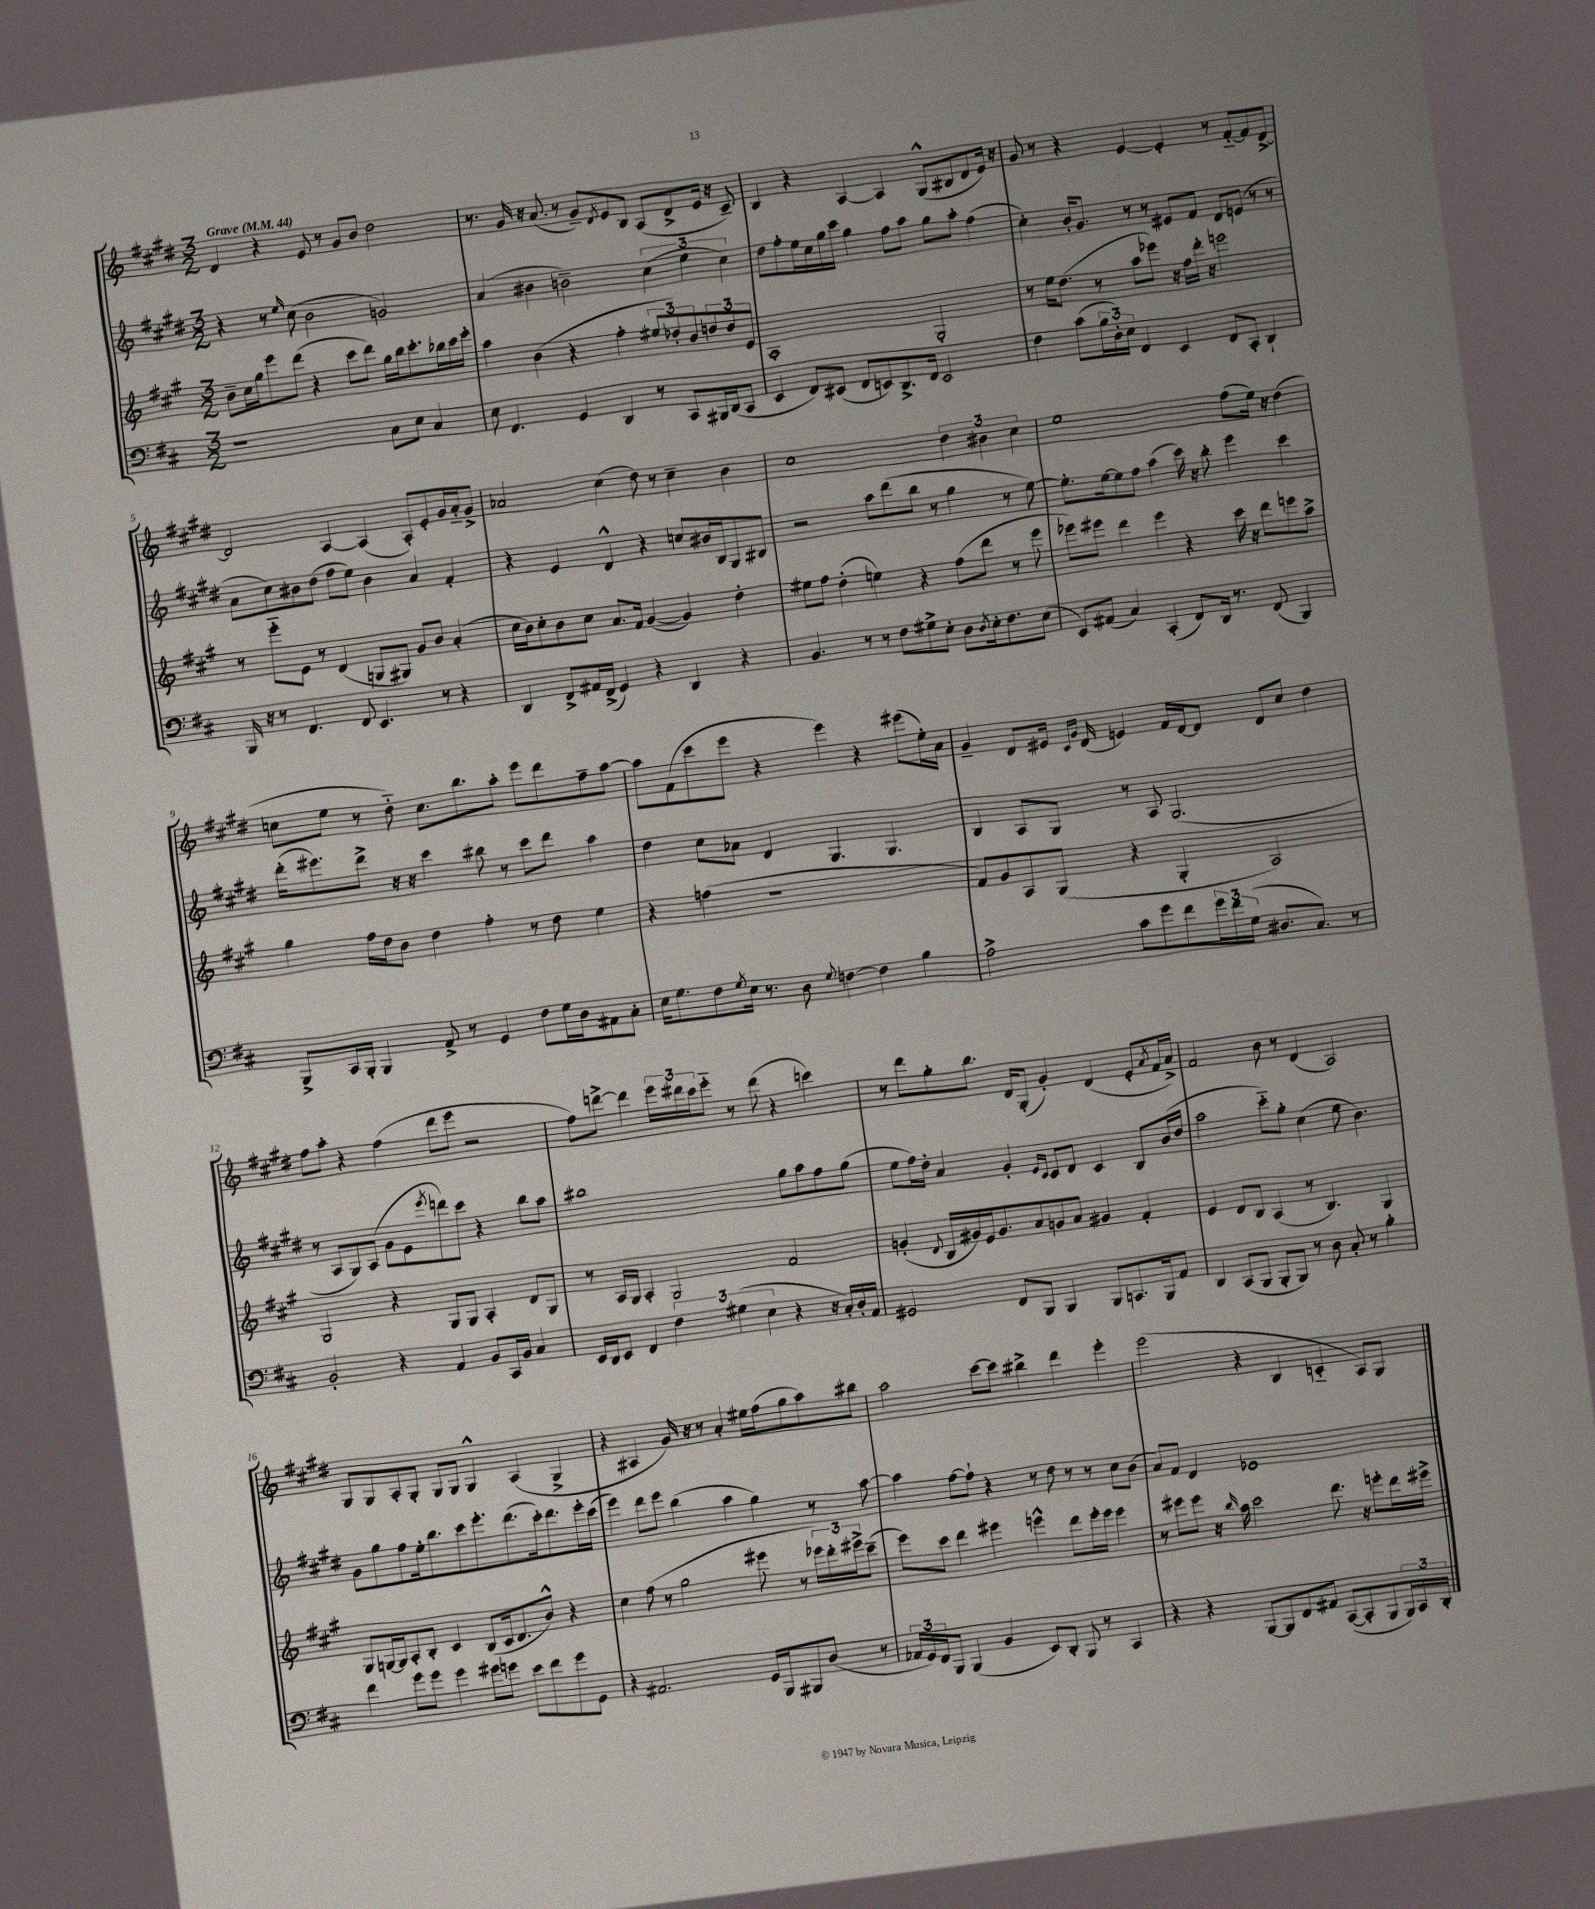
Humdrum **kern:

**kern	**kern	**kern	**kern
*part4	*part3	*part2	*part1
*staff4	*staff3	*staff2	*staff1
*clefF4	*clefG2	*clefG2	*clefG2
*k[f#c#]	*k[f#c#g#]	*k[f#c#g#d#]	*k[f#c#g#d#]
*M3/2	*M3/2	*M3/2	*M3/2
*MM44	*MM44	*MM44	*MM44
=1	=1	=1	=1
!	!	!	!LO:TX:a:B:t=Grave
1r	8b~\L	4r	4d#/
.	16cc#\L	.	.
.	16gg#\J	.	.
.	8eee\	8r	4r
.	.	16qqee/	.
.	(8ddd\J	(8cc#\	.
.	4r	2b\	8e/
.	.	.	8r
.	8ccc#\L	.	8g#/L
.	8ddd\J)	.	8b/J
8C#\L	16gg#\LL	2gn/)	2dd#\
.	16bb\J	.	.
8E\J	8.ccc#'\	.	.
4C#/	.	.	.
.	16bb-X\L	.	.
.	16ccc#\	.	.
.	16eee'\JJ	.	.
=2	=2	=2	=2
8E\	4aa\	(4a/	8.r
4.FF#/	.	.	.
.	.	.	16g#/
.	(4b\	4b#X\	16r
.	.	.	(8.a/
4GG/	4r	2bn~\)	8r
.	.	.	8g#~/L)
.	.	.	8qd#/
4DD/	4ff#'\	.	8e/
.	.	.	8B/J
8r	12ee#X/L	(6cc#\	(8A/L
.	12dd-X'/)	.	.
8CC#/L	.	.	8d#^/
.	12b/	6ee\	.
16BBB#X/L	12ddn/	.	16e/Jk
(16DD/J	.	.	16r
.	12dd/	6cc#\)	.
8CC#/J	.	.	8c#~/)
.	12e/J	.	.
=3	=3	=3	=3
4EE/	1A'	8dd#\L	4B/
.	.	8ff#'\	.
8FF#/L)	.	16ee\L	4r
.	.	16cc#\	.
(8EE#X/J	.	16gg#\	.
.	.	16ccc#\JJ	.
8FF#/L	.	4gg#\	[4A/
8EEn/)	.	.	.
8.DD^/	.	8ff#\L	4A/]
.	.	8aa\J	.
16FF#/Jk	.	.	.
2EE/	2G#'/	8gg#\L	(8G#^^/L
.	.	8aa'\J	8B#X/
.	.	(4ff#\	8d#/
.	.	.	16e/Jk)
.	.	.	16r
=4	=4	=4	=4
4F#\	8r	4cc#'\)	8g#/
.	16ee\KL	.	8r
.	(8.dd\J	.	.
(8c#\L	.	16b'/KL	4r
.	.	8.g#/J	.
24B\L	8r	.	.
24D'\)	.	.	.
24E\JJ	.	.	.
4FF#/	8aa\L	8r	[4e/
.	8eee-X\J)	8r	.
4EE/	16r	8e#X/L	4e'/]
.	16ff#\LL	.	.
.	16ddd'\JJ	8f#/J	.
.	16r	.	.
8FF#/L	2eeen\	8d#/L	8r
8CC#'/J	.	(8en/J	[8f#/L
4DD`/	.	8r	8f#/]
.	.	8r	[8d#^/J
!!LO:LB:g=z
=5	=5	=5	=5
16BBB/	8r	8a\L	2d#/]
16r	.	.	.
8r	8eee\L	8cc#\)	.
4.FF#/	8e\J	8b#X\	.
.	8r	(8dd#\J	.
.	(4d/	8ff#\L	[4A/
8FF#/	.	8ee\J)	.
4.EE/	8Gn/L	4b#\	(4A/]
.	8G#X/J)	.	.
.	8g#/L	4a/	8A'/L)
8r	8b/J	.	8e'/
4r	(4a'/	4f#'/	16g#/L
.	.	.	16a/J
.	.	.	8g#^/J
=6	=6	=6	=6
4DD/	16cc#\LL	4r	2a-X/
.	16b\J)	.	.
.	8cc#'\	.	.
8FF#^/L	8b\	4e/	.
16AA#X/L	8cc#\J	.	.
(16FF#^/JJ	.	.	.
4GG/)	8.a/L	4d#^^/	(4cc#\
.	16f#/Jk	.	.
4r	([4g#/	4r	8dd#\)
.	.	.	8r
4DD/	4g#/])	8ccn/L	4cc#~\
.	.	16b#X/L	.
.	.	16B/J	.
4r	4dd'\	8G#/	4b\
.	.	8B#X/J	.
=7	=7	=7	=7
4.BB/	8ee#X\L	2r	1cc#
.	8ff#\J	.	.
.	(4dd'\	.	.
8r	.	.	.
8r	4een\)	8aa\L	.
8F#\L	.	(8ddd#\	.
8G#X^\	4r	8bb\J	.
8E'\J	.	8r	.
8D\L	(8ff#\L	4gg#\	6dd#\
8qD/	.	.	.
16E'\k	8ddd\J	.	.
.	.	.	6b#X\
8.F#\	.	.	.
.	8r	8r	.
.	.	.	6cc#\
(8E\J	8eee\	[8ee\)	.
=8	=8	=8	=8
8EE/L)	8eee-X\L)	8.ee'\L]	1ee
(8AA#X/J	8eee#X\J	.	.
.	.	[16ee\k	.
4C#/)	4ddd\	8ee\]	.
.	.	8ff#\J	.
(4CC#'/	4eee#\	(4aa\	.
8FF#/L)	4r	16ccc#\)	.
.	.	16r	.
16DD/Jk	.	8bb'\	.
8.r	.	.	.
.	16ccc#\	4eee\	(8ff#\L
.	16r	.	.
(8FF#/	8ddd\L	.	16ee\Jk)
.	.	.	16r
4BBB/)	8eeen\	4ccc#\	(4dd#\
.	8aa^\J	.	.
!!LO:LB:g=z
=9	=9	=9	=9
8BBB^/L	4gg#\	(16ddd#'\KL	8ccn\L
.	.	8.eee#X\)	.
16CC#/L	.	.	8ee\J
16BBB'/JJ	.	.	.
4BBB/	16ff#\LL	8ddd#^\J	8r
.	16dd\J	.	.
.	8b\J	16r	8dd#\)
.	.	16r	.
8AA^/	4dd\	4ccc#\	8.cc\L
8r	.	.	.
.	.	.	8.bb\
4GG/	4ff#'\	8bb#X\	.
.	.	8r	8aa'\J
8F#\L	8r	8ccc#\L	8eee\L
16G\L	8dd\	8ddd#\J	8ddd#\
16D\J	.	.	.
8AA#X\	4ee\	4aa\	8ff#~\
8C#'\J	.	.	[8aa\J
=10	=10	=10	=10
16E\KL	4r	4dd#\	8aa\L]
8.G\	.	.	.
.	.	.	(8f#\
8F#\	(4ffn\	8cc#\L	8ccc#\
8qG/	.	.	.
16E\Jk	.	8a-X\J	8eee\J
8.r	.	.	.
.	1r	4d#/	4r
8D\	.	.	.
8qqG/	.	.	.
[4Fn\	.	4.G#/	4eee\)
4F\]	.	.	4r
.	.	4.G#/	.
4B\	.	.	(8eee#X\L
.	.	.	16ee'\L)
.	.	.	16a\JJ
=11	=11	=11	=11
2A^\	8f#/L)	4B/	4g#~/
.	8g#/	.	.
.	8A/	8A/L	8d#/L
.	(8G#/J	8G#/J	16e#X/Jk
.	.	.	16qqc#/LL
.	.	.	16qqg#/JJ
.	.	.	(16d#/
8c#\L	4r	8r	4en/)
8g\	.	8A/	.
8f#\	4G#'/	(2.G#/	16f#/LL
.	.	.	[16d#/J
24g\L	.	.	8d#/J]
24f#\	.	.	.
(24G\JJ	.	.	.
8.D#X/L	2A/)	.	8d#/L
.	.	.	8cc#/J
8.C#/J)	.	.	.
.	.	.	4dd#\
8r	.	.	.
!!LO:LB:g=z
=12	=12	=12	=12
2BB'/	2G#/	8r	8ff#\L
.	.	8A/L	8aa'\J
.	.	8G#/)	4r
.	.	(8A/J	.
4r	4r	8g#\L	(4ff#\
.	.	8e\	.
.	.	8qeee/	.
4AA/	8G#/L	8dddn\)	8ddd#\L
.	8G#/J	8ccc#\J	8eee\J
8BB/L	4A'/	4r	2r
16CC#/L	.	.	.
16BB/JJ	.	.	.
4C#/	8d/L	8bb\L	.
.	8G#/J	8aa\J	.
=13	=13	=13	=13
16EE/LL	8r	1bb#X	8ff#\L)
16DD/J	.	.	.
8EE/J	16A/LL	.	[8dddn^\J
.	16G#/JJ	.	.
4FF#/	4A'/	.	4ddd\]
6F#\	2G#/	.	24eee\LL
.	.	.	24ddd#X\
.	.	.	24ccc#\J
.	.	.	8eee\J
(6G#X\	.	.	.
.	.	.	8r
6E\	.	.	.
.	.	.	(8ddd#\
4r	2f#/	8gg#\L	4r
.	.	8aa\	.
16r	.	8ff#\	4cccn\)
16C#'/LL)	.	.	.
16D'/	.	(8gg#\J	.
16AA/JJ	.	.	.
=14	=14	=14	=14
2GG#X/	(4gn'/	8ee\L	8r
.	.	16ff#\L)	8ddd#\L
.	.	16dd#'\JJ	.
.	8qqd/	.	.
.	16B/LL	4a/	8gg#'\
.	16g#X/)	.	.
.	16e/J	.	8.bb\J
.	8.g#/	.	.
8FF#/L	.	4g#'/	.
.	.	.	16d#/KL
8BBB/J	8a/	.	(8G#'/J
.	.	16qqe/LL	.
.	.	16qqc#/JJ	.
4BBB/	8gn/	8c#/L	4g#'/)
.	8a/J	8d#/J	.
8BBB/L	4g#X/	4c#/	(4d#/
8.CCn/	.	.	.
.	4f#'/	8B/L	8e'/L
16BBB/k	.	.	.
.	.	.	8qa/
8AA/J	.	(16b/L	16f#/L
.	.	16dd#/JJ	16a^/JJ)
=15	=15	=15	=15
4DD/	4e/	2aa\	2f#/
(8CC#/L	8d/L	.	.
8BBB/J	8B/J	.	.
8BBB'/L	(4A/	8ccc#\L)	8b\
8BBB/J)	.	8gg#'\J	8r
8r	8r	(4cc#\	(4d#/
8D\	4.B/)	.	.
8C#'/	.	8ee\	2A/)
8r	.	4.b\)	.
4B'\	4G#/	.	.
!!LO:LB:g=z
=16	=16	=16	=16
4f#\	8G#/L	8g#\L	8G#/L
.	[16Gn/L	8gg#\	8G#/
.	16G/J]	.	.
8g\L	8A'/	8ff#\	8A'/
8g\J	8B'/J	16ee'\k	8G#'/J
.	.	8.bb\	.
4g\	4c#/	.	8G#/L
.	.	8ccc#\	8G#/J
8g#X\L	(8B/L	8.eee'\	4G#^^/
8gn\J	16c#/k	.	.
.	8.d/	(8.ddd#\	.
8e\L	.	.	(4A/
8f#\	8b^^/J)	16ccc#'\k)	.
.	.	8.ddd#\	.
8g\	4r	.	4G#^/
8GG\J	.	16eee'\L	.
.	.	(16ccc#\JJ	.
=17	=17	=17	=17
4r	4cc#\	4eee\)	4r
2.AA#X/	(8ff#\	8ddd#\L	4A#X/
.	8r	8eee\J	.
.	2gg#\	(4bb\	16g#/)
.	.	.	16r
.	.	.	8r
.	.	4aa\	4a'/
16GG/LL	8eee#X\	4gg#\)	16ee#X\LL
16BBB/J	.	.	(16ff#\J
8BBB#X/	8r	.	8gg#\
(8D/J	24eee-X\LL)	8r	8aa\)
.	24ddd'\	.	.
.	24eee#X^\J	.	.
8r	(8ccc#~\J	[8aa\	8bb#X\J
=18	=18	=18	=18
24AA-X/LL	8eee\L)	4aa\]	2aa\
24GG/)	.	.	.
24FF#/J	.	.	.
8BBB/J	8ccc#\J	.	.
(4BBB/	4ddd\	[8ff#\L	.
.	.	8ff#`\J]	.
4BB/	4eee#X\	4r	[8ccc#\L
.	.	.	8ccc#\J]
8EE/L)	4eeen^^\	8r	4bb#X^\
8DD'/J	.	8dd#\	.
8BBB/	8ddd\L	8r	4ddd#\
8r	16eee'\L	8r	.
.	16eee\JJ	.	.
4CC#/	4eee\	8cc#\L	4eee'\
.	.	(8b\J	.
=19	=19	=19	=19
4r	8r	8a/L)	(2eee\
.	8eee#X\L	8f#/J	.
4r	8eee#\J	4d#/	.
.	16r	.	.
.	16qqbb/	.	.
.	16aa\	.	.
[8BBB/L	2ccc#\	1e-X	4r
8BBB/]	.	.	.
8FF#/	.	.	4B/
8AA#X/J	.	.	.
([8CC#/L	8.ddd\	.	4cn/
8CC#'/]	.	.	.
.	16r	.	.
8BBB/	8eeen'\L	.	8A/L)
24BBB/L)	16ddd\L	.	8G#/J
24CC#/	.	.	.
.	16eee#X^\JJ	.	.
24DD'/JJ	.	.	.
==	==	==	==
*-	*-	*-	*-
